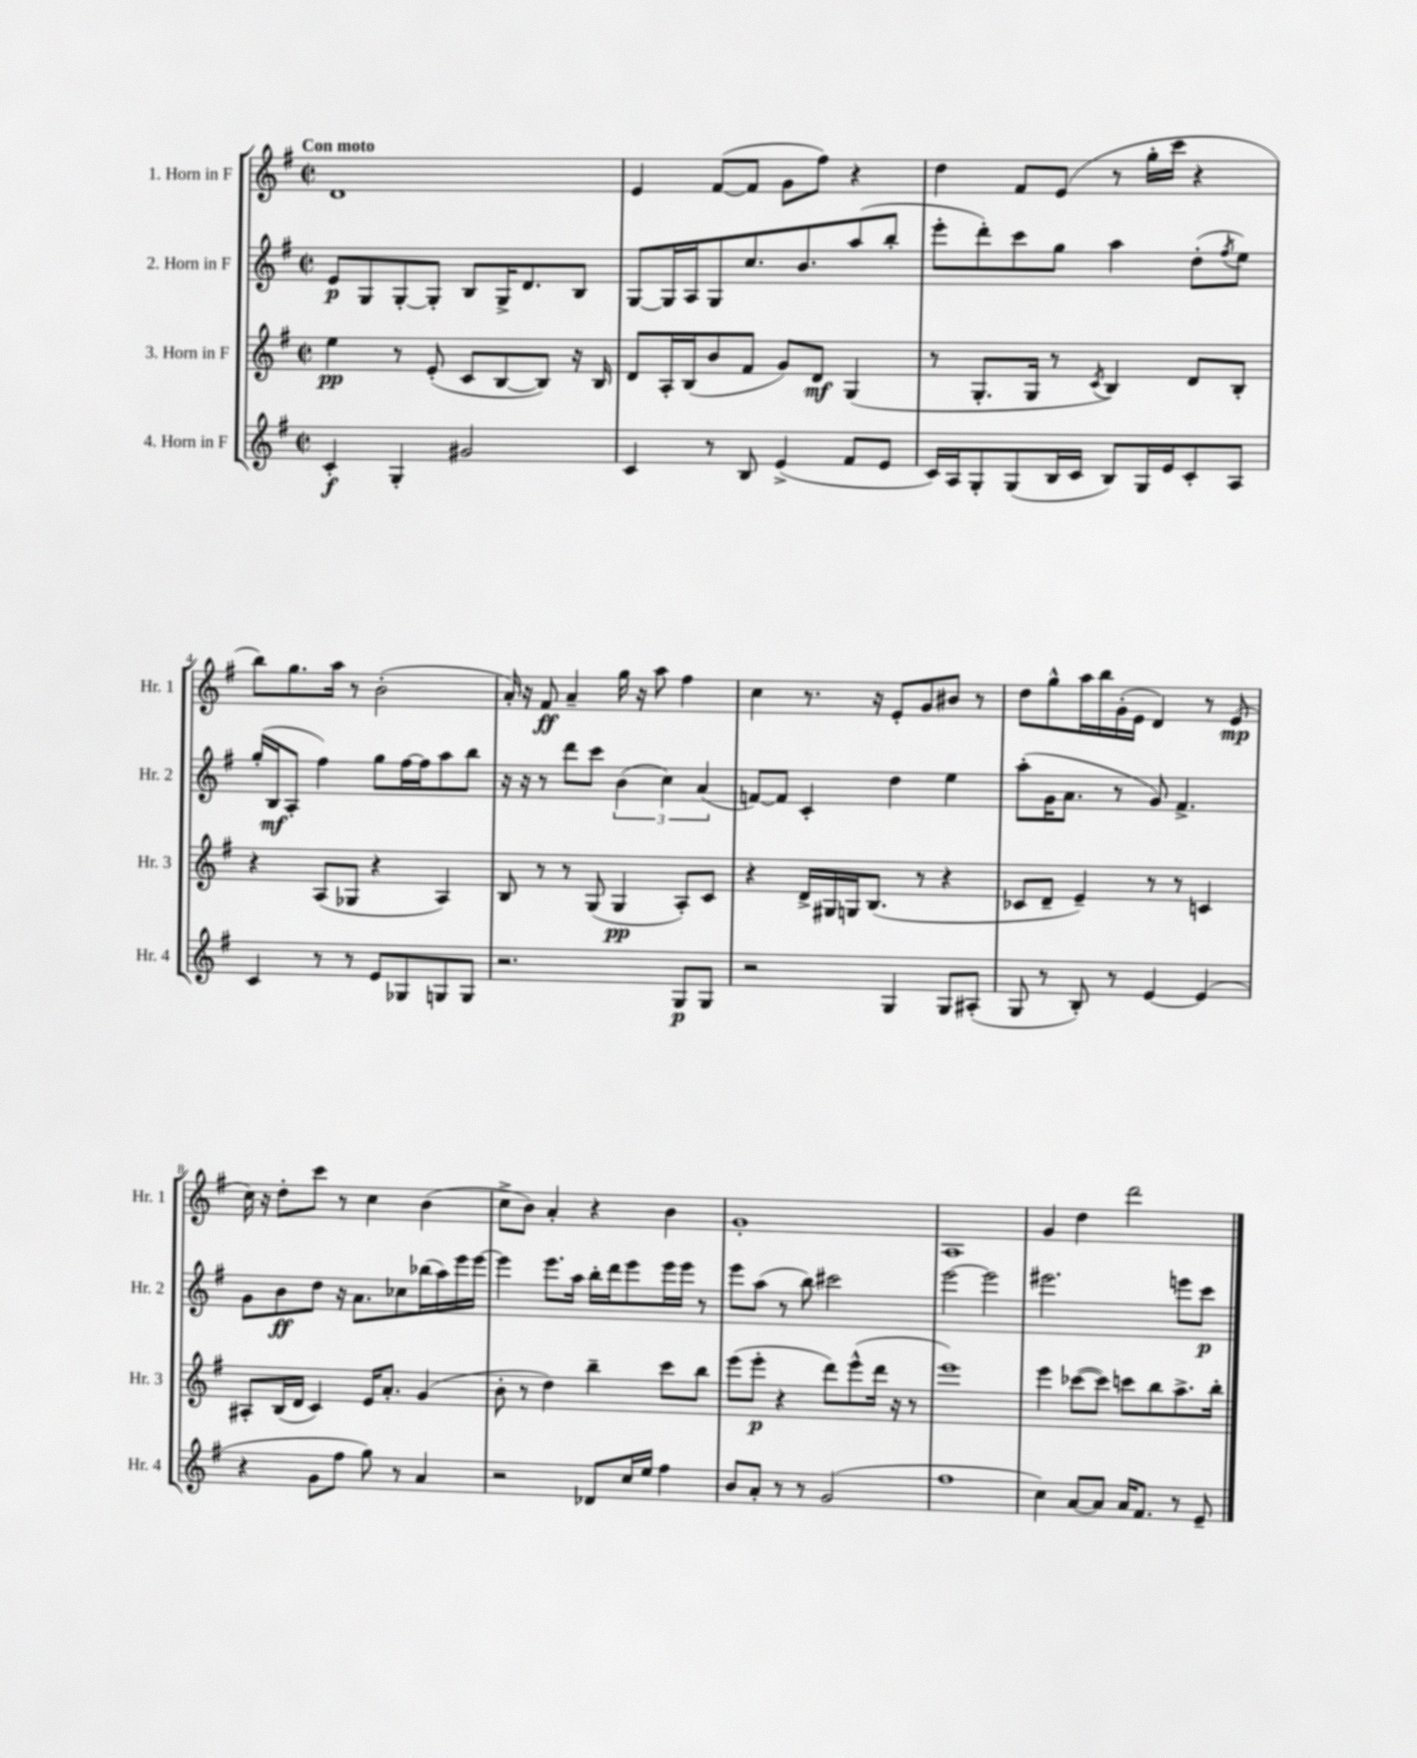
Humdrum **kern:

**kern	**kern	**kern	**kern
*staff4	*staff3	*staff2	*staff1
*clefG2	*clefG2	*clefG2	*clefG2
*k[f#]	*k[f#]	*k[f#]	*k[f#]
*M2/2	*M2/2	*M2/2	*M2/2
*met(c|)	*met(c|)	*met(c|)	*met(c|)
4c'	4ee	8e	1d
.	.	8G	.
4G'	8r	[8G'	.
.	(8e'	8G']	.
2g#	8c	8B	.
.	[8B	16G^	.
.	.	8.d	.
.	8B])	.	.
.	16r	8B	.
.	16B	.	.
=	=	=	=
4c	8d	[8G	4e
.	16A'	16G]	.
.	(16B	16A	.
8r	8b	8G	([8f#
8B	8f#	8.cc	8f#]
(4e^	8g)	.	8g
.	.	8.b	.
.	8d	.	8ff#)
8f#	(4G	(8aa	4r
8e	.	8bb'	.
=	=	=	=
16c)	8r	8eee'	4dd
16A	.	.	.
8G'	8.G'	8ddd')	.
(8G	.	8ccc	8f#
.	16G	.	.
16B	8r	8gg	(8e
16c	.	.	.
.	8qc	.	.
8B)	4B)	4aa	8r
16G	.	.	16gg'
16e	.	.	16ccc
8c'	8d	(8dd'	4r
.	.	8qff#	.
8A	8B'	8ee)	.
=	=	=	=
4c	4r	(16gg'	8bb)
.	.	16B	.
.	.	8A'	8.gg
8r	(8A	4ff#)	.
.	.	.	16aa
8r	8G-	.	8r
8e	4r	8gg	(2b'
8G-	.	[16ff#	.
.	.	16ff#]	.
8G	4A)	8aa	.
8G	.	8bb	.
=	=	=	=
2.r	8B	16r	16a')
.	.	16r	16r
.	8r	8r	8f#
.	8r	8ddd	4a~
.	(8G	8ccc	.
.	4G	(6b	16gg
.	.	.	16r
.	.	.	8aa
.	.	6cc)	.
8G	8A')	.	4ff#
.	.	(6a	.
8G	8c	.	.
=	=	=	=
2r	4r	[8f)	4cc
.	.	8f]	.
.	16d^	4c'	8.r
.	16G#	.	.
.	16G	.	.
.	(8.B	.	16r
4G	.	4dd	8e'
.	8r	.	8g
8G	4r	4ee	8b#
(8A#'	.	.	8r
=	=	=	=
8G	8c-	(8aa'	8dd
8r	8d~	16g	8gg^^
.	.	8.a	.
8B')	4e~)	.	16aa
.	.	.	16bb
8r	.	8r	(16g'
.	.	.	16e
[4e	8r	8g)	4d)
.	8r	4.f#^	.
(4e]	4c	.	8r
.	.	.	(8e
=	=	=	=
4r	8A#'	8g	16cc)
.	.	.	16r
.	(16B	8b	8dd'
.	16d	.	.
8g	4c)	8dd	8ccc
8ff#	.	16r	8r
.	.	8.a	.
8gg)	16e	.	4cc
.	8.a'	.	.
8r	.	8cc-	.
4a	(4g	(16bb-	(4b
.	.	16aa)	.
.	.	16eee	.
.	.	[16eee	.
=	=	=	=
2r	8b'	4eee]	8cc^
.	8r	.	8b)
.	4dd)	8.eee	4a'
.	.	16aa	.
8d-	4bb~	16bb'	4r
.	.	16ddd	.
16cc	.	8eee	.
16ee	.	.	.
4ff#	8ccc	16eee	4b
.	.	16eee	.
.	8bb	8r	.
=	=	=	=
8b	(8eee	8eee	1g'
8a'	8eee'	(8aa	.
8r	4r	8r	.
8r	.	8bb)	.
(2g	8ddd)	2ccc#	.
.	(8eee^^	.	.
.	16ddd	.	.
.	16r	.	.
.	8r	.	.
=	=	=	=
1ff#	1eee)	[2eee	1A
.	.	2eee]	.
=	=	=	=
4cc)	4eee	2.eee#	4g
[8a	([8ccc-	.	4dd
8a]	8ccc-])	.	.
16a	8ccc	.	2ddd
8.f#	.	.	.
.	8bb	.	.
8r	8.aa^	8eee	.
8e~	.	8ccc	.
.	16bb'	.	.
==	==	==	==
*-	*-	*-	*-
